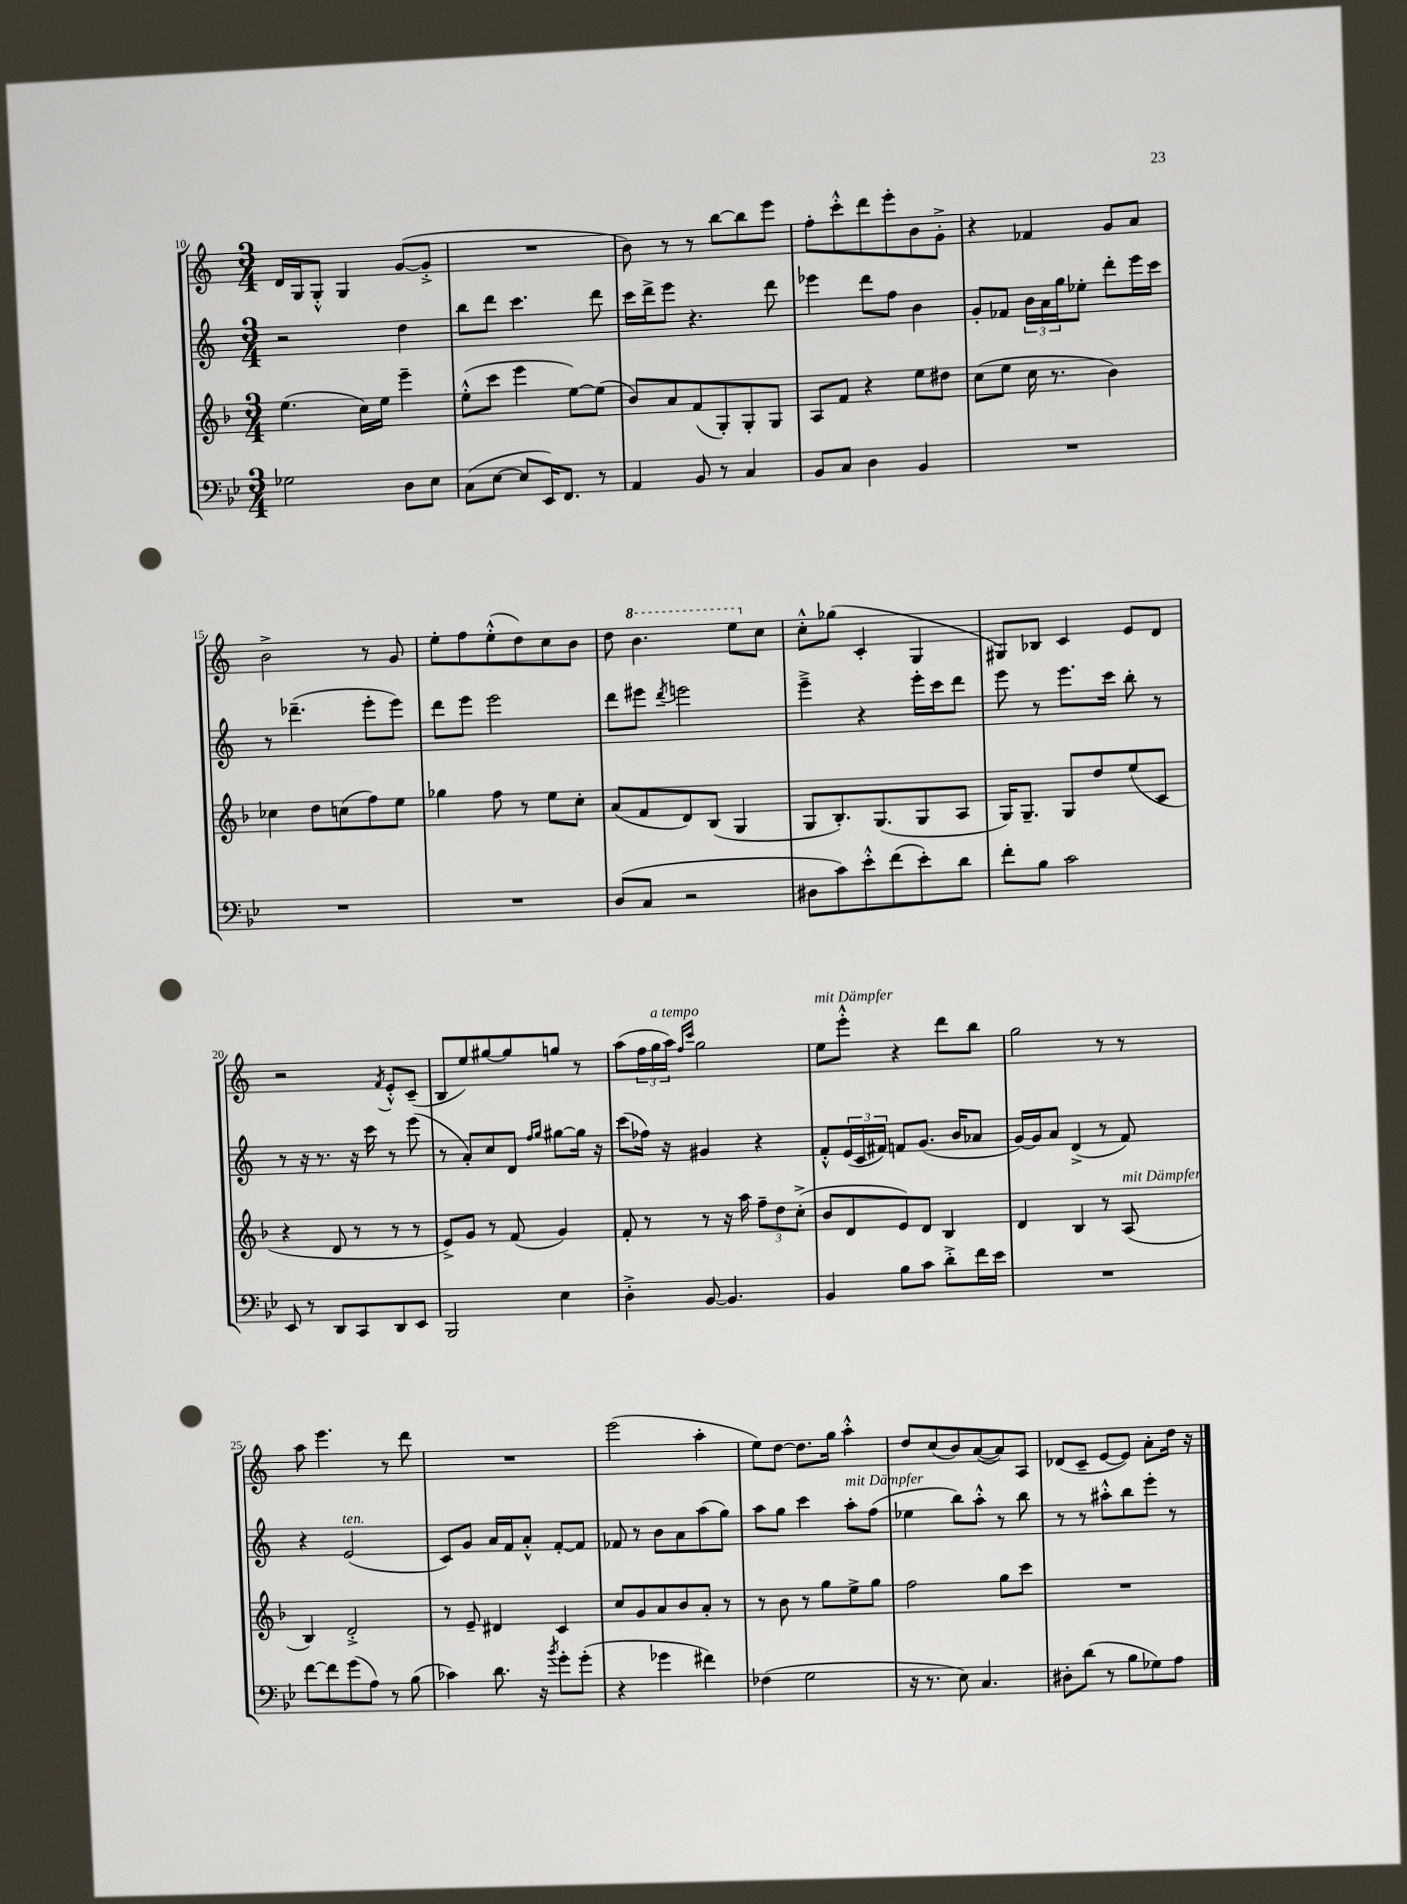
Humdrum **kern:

**kern	**kern	**kern	**kern
*staff4	*staff3	*staff2	*staff1
*clefF4	*clefG2	*clefG2	*clefG2
*k[b-e-]	*k[b-]	*k[]	*k[]
*M3/4	*M3/4	*M3/4	*M3/4
2G-\	(4.ee\	2r	16d/LL
.	.	.	16G/J
.	.	.	8G'^^/J
.	.	.	4G/
.	16cc\LL)	.	.
.	16ee\JJ	.	.
8D\L	4eee~\	4dd\	([8g/L
8E-\J	.	.	8g'^/]J
=	=	=	=
(8C\L	(8ee'^^\L	8bb\L	2.r
[8E-\J	8ccc\J	8ddd\J	.
8E-/]L	4eee\	4.ccc\	.
16EE-/K)	.	.	.
8.FF/J	.	.	.
.	[8ee\L)	.	.
8r	(8ee\]J	8ddd\	.
=	=	=	=
4AA/	8b-/L)	16ccc\LL	8b\)
.	.	16ddd^\J	.
.	8a/	8eee\J	8r
8BB-/	(8f/	4.r	8r
8r	8G'/)	.	[8bb\L
4C/	8G'/	.	8bb\]
.	8G/J	8ddd\	8eee\J
=	=	=	=
8BB-/L	8A/L	4eee-\	8ff'\L
8C/J	8f/J	.	8ccc'^^\
4D\	4r	8ddd\L	8ddd\
.	.	8ff\J	8eee'\
4BB-/	8ee\L	4b\	8b\
.	8dd#\J	.	8g'^\J
=	=	=	=
2.r	(8cc\L	8g'/L	4r
.	8ee\J	8f-/J	.
.	16cc\	24b\LL	4f-/
.	.	24a\	.
.	8.r	.	.
.	.	24gg\J	.
.	.	8ee-'\J	.
.	4b-\)	8ddd'\L	8g/L
.	.	16eee\L	8a/J
.	.	16ccc\JJ	.
=	=	=	=
2.r	4cc-\	8r	2b^\
.	.	(4.ddd-~\	.
.	8dd\L	.	.
.	(8cc\	.	.
.	8ff\)	8eee'\L	8r
.	8ee\J	8eee\J)	8g/
=	=	=	=
2.r	4gg-\	8ddd\L	8ee'\L
.	.	8eee\J	8ff\
.	8ff\	2eee\	(8ee'^^\
.	8r	.	8dd\)
.	8ee\L	.	8cc\
.	8cc'\J	.	8b\J
=	=	=	=
(8D/L	(8a/L	8ddd\L	8dd\
8C/J	8f/	8eee#\J	4.bb\
.	.	8qddd/	.
2r	8d/)	2eee\	.
.	(8B-/J	.	.
.	4G/	.	8eee\L
.	.	.	8cc\J
=	=	=	=
8D#\L	8G/L	4eee~^\	8cc'^^\L
8c\)	8.B-'/)	.	(8gg-\J
8e-'^^\	.	4r	4c'/
.	(8.G/	.	.
(8f\	.	.	.
8e-'\)	8G/	16eee'\LL	4G/
.	.	16ccc\J	.
8d\J	8A/J	8ddd\J	.
=	=	=	=
8f'\L	16G/LK)	8eee\	8G#/L)
.	8.G~/J	.	.
8B-\J	.	8r	8B-/J
2c\	8G/L	8.eee\L	4c/
.	8dd/	.	.
.	.	16ccc\Jk	.
.	(8ee/	8bb'\	8e/L
.	8c/J	8r	8d/J
=	=	=	=
8EE-/	4r	8r	2r
8r	.	16r	.
.	.	8.r	.
8DD/L	8d/	.	.
8CC/	8r	16r	.
.	.	16ccc\	.
.	.	.	8qf/
8DD/	8r	8r	8e'^^/L
8EE-/J	8r	(8eee\	(8c~/J
=	=	=	=
2BBB-/	8e^/L)	8r	8B/L
.	8g/J	8a'/L)	8ee/)
.	8r	8cc/	[8gg#/
.	(8f/	8d/J	8gg#/]
.	.	16qqff/LL	.
.	.	16qqgg/JJ	.
4E-\	4g/)	[8gg#\L	8gg/J
.	.	16gg#\]Jk	8r
.	.	16r	.
=	=	=	=
4D'^\	8f'/	(8ccc\L	(8aa\L
.	8r	16ff-\Jk)	24ff\L
.	.	.	24gg\
.	.	16r	.
.	.	.	24aa\JJ)
.	.	.	16qqff/LL
.	.	.	16qqccc/JJ
[8BB-/	8r	4g#/	2gg\
4.BB-/]	16r	.	.
.	16aa\	.	.
.	12ff~\L	4r	.
.	12dd\	.	.
.	(12cc'^\J	.	.
=	=	=	=
4BB-/	8b-/L	8f'^^/L	8ee\L
.	8d/	(24e/L	8eee'^^\J
.	.	24c/	.
.	.	24f#/JJ)	.
8B-\L	8e/)	8f/L	4r
8c\J	8d/J	(8.g/J	.
8d'^\L	4B-/	.	8ddd\L
.	.	16b/LK	.
16f\L	.	8a-/J	8bb\J
16e-\JJ	.	.	.
=	=	=	=
2.r	4d/	[16g/LL)	2gg\
.	.	16g/]J	.
.	.	8a/J	.
.	4B-/	(4d^/	.
.	8r	8r	8r
.	(8A/	8f/)	8r
=	=	=	=
[8f\L	4B-/)	4r	8aa\
8f\]	.	.	4.eee\
(8g\	2d'^/	(2e/	.
8A\J)	.	.	.
8r	.	.	8r
(8B-\	.	.	8ddd\
=	=	=	=
4c-\)	8r	8c/L)	2.r
.	8e~/	8g/J	.
8.d\	4d#/	16a/LL	.
.	.	16f/J	.
.	.	8a'^^/J	.
16r	.	.	.
8qb-/	.	.	.
8g'\L	4c/	[8f'/L	.
(8g'\J	.	8f/]J	.
=	=	=	=
4r	8cc/L	8f-/	(2eee\
.	8g/	8r	.
4g-\	8a/	8b\L	.
.	8b-/	8a\	.
4f#\)	8a'/J	(8aa\	4aa'\
.	8r	8gg\J)	.
=	=	=	=
(4F-\	8r	8aa\L	8ee\L)
.	8b-\	8gg\J	[8dd\J
2G\	8r	4ccc\	8.dd\]L
.	8gg\L	.	.
.	.	.	16gg\Jk
.	8ee^\	8aa'\L	4aa'^^\
.	8gg\J	(8ff\J	.
=	=	=	=
16r	2ff\	4ee-\	8dd/L
8.r	.	.	.
.	.	.	(8cc/
8E-\)	.	8bb\L)	8b/)
4.C/	.	8aa'^^\J	([8a/
.	8gg\L	8r	8a/])
.	8ccc\J	8bb\	8A/J
=	=	=	=
8D#'\L	2.r	8r	(8d-/L
(8d\J	.	8r	8c~/J
8r	.	8aa#'^^\L	[8e/L
8B-\L	.	8bb\	8e/]J)
8G-\)	.	8eee'\J	8a'\L
8A\J	.	8r	16dd\Jk
.	.	.	16r
==	==	==	==
*-	*-	*-	*-
